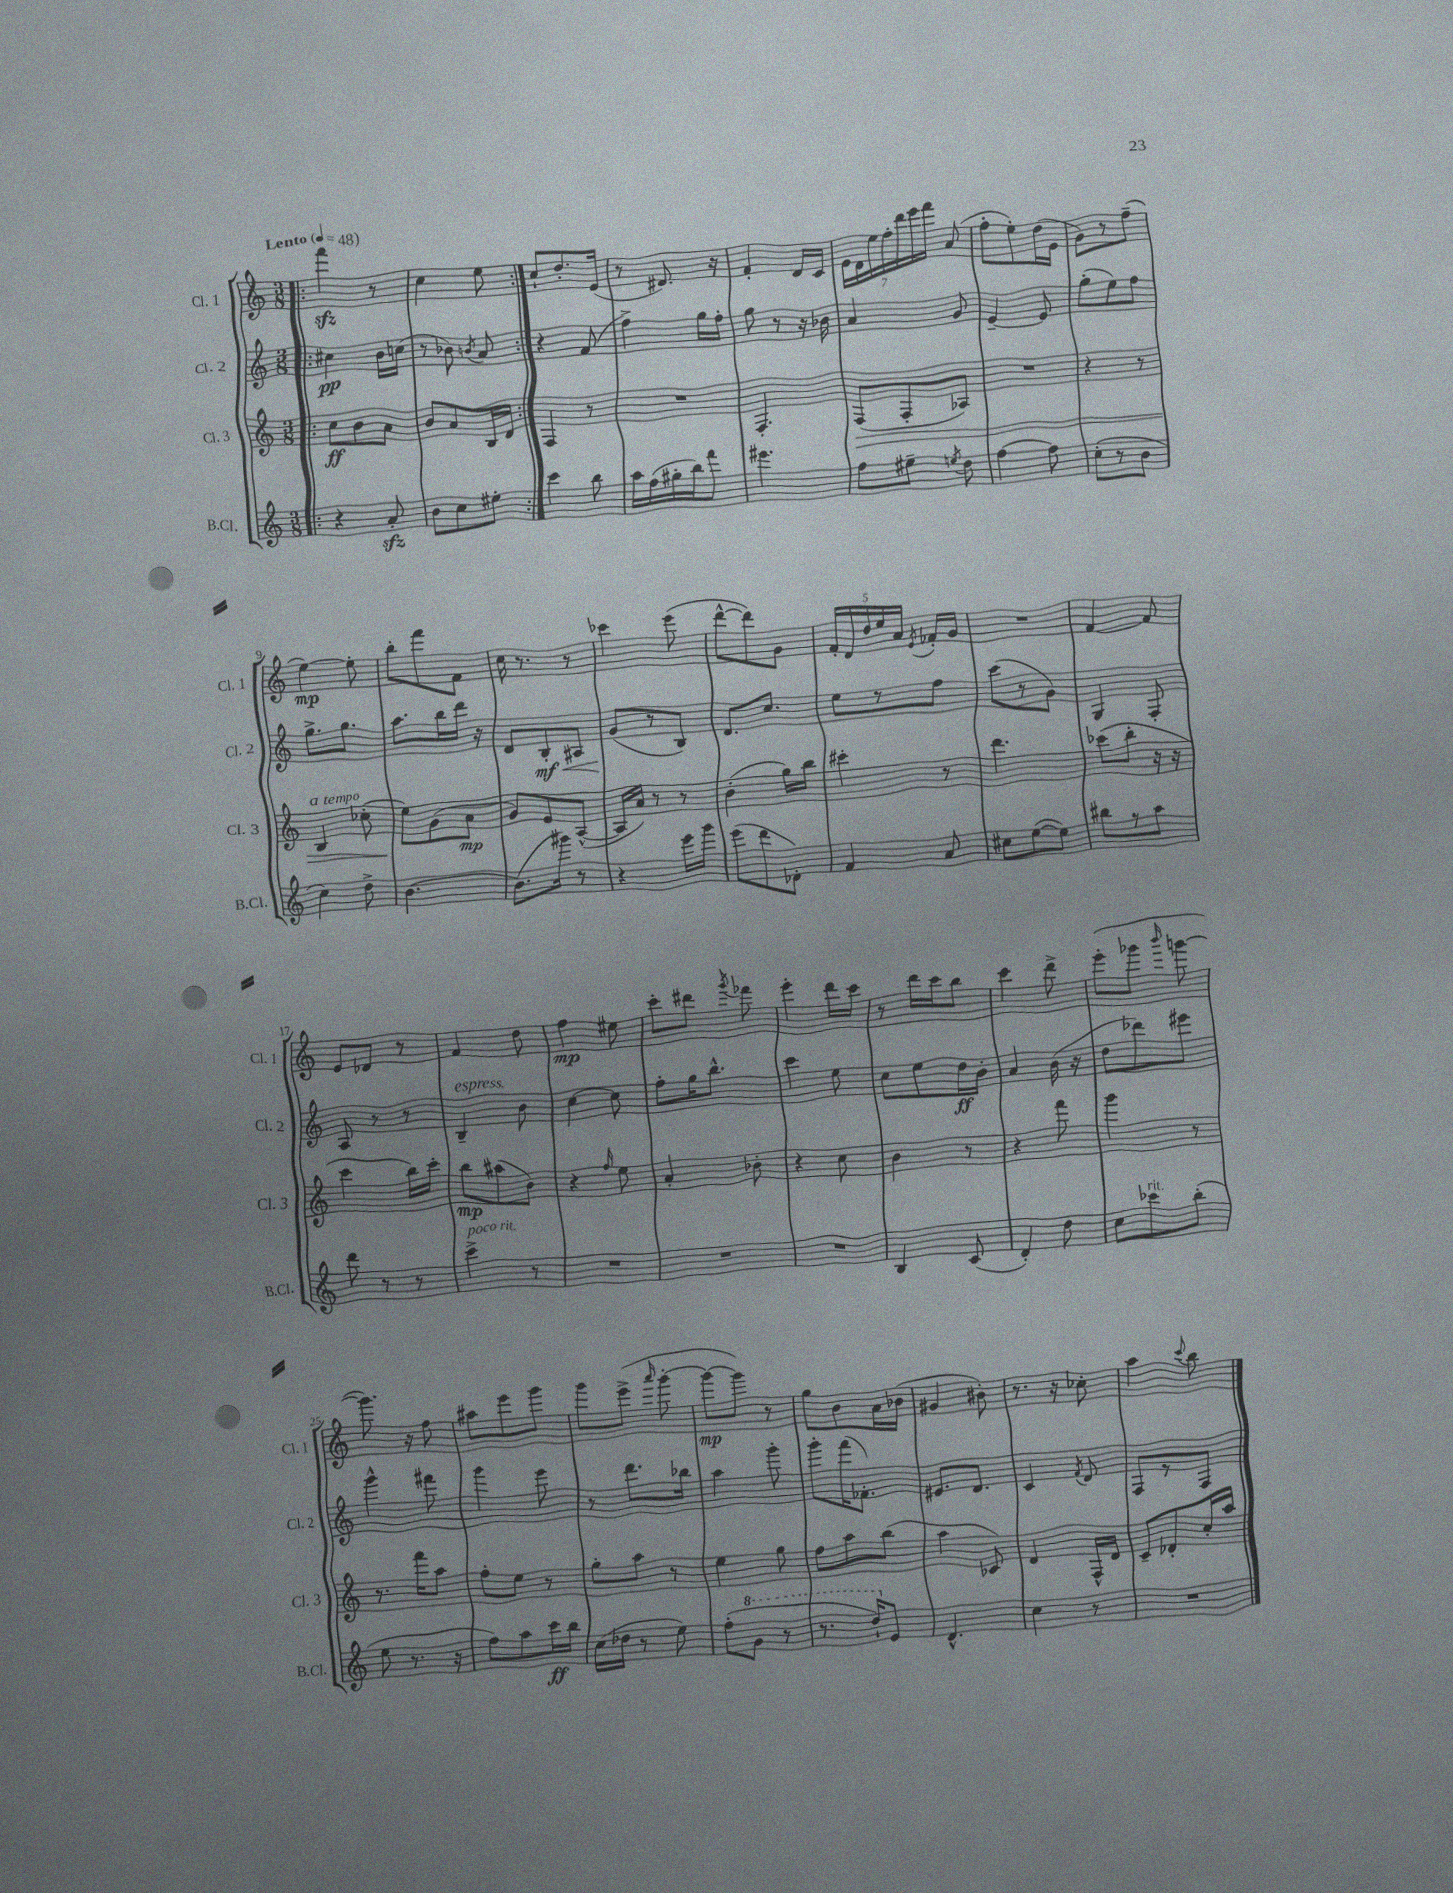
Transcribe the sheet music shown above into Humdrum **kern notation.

**kern	**kern	**kern	**kern
*staff4	*staff3	*staff2	*staff1
*clefG2	*clefG2	*clefG2	*clefG2
*k[]	*k[]	*k[]	*k[]
*M3/8	*M3/8	*M3/8	*M3/8
*MM48	*MM48	*MM48	*MM48
=!|:	=!|:	=!|:	=!|:
4r	8cc\L	4cc#\	4fff\
.	8b\	.	.
8a'/	8a\J	16b\LL	8r
.	.	(16cc\JJ	.
=	=	=	=
8b\L	8b/L	8r	4cc\
8cc\	8a/	8b-\)	.
.	.	8qb/	.
8ee#'\J	16B/L	8a/	8ee\
.	16d/JJ	.	.
=:|!	=:|!	=:|!	=:|!
4ccc\	4F/	4r	8cc`/L
.	.	.	8.dd'/
8bb\	8r	(8f/	.
.	.	.	(16e/Jk
=	=	=	=
16aa\LL	4.r	4ff^\)	8r
(16ff\	.	.	.
16gg#'\	.	.	8.d#/)
16bb\J)	.	.	.
8fff\J	.	16gg\LL	.
.	.	16ff'\JJ	16r
=	=	=	=
4.eee#\	4.F'/	8gg\	4f'/
.	.	8r	.
.	.	16r	16d/LL
.	.	16b-\	16c/JJ
=	=	=	=
8ff\L	(8F/L	4a/	28e\LL
.	.	.	28d\
.	.	.	28ee\
.	.	.	28ff'\
8ee#~\J	8F'/	.	.
.	.	.	28ddd\
.	.	.	28eee\
.	.	.	28fff\JJ
8qee/	.	.	.
8dd\	8A-/J)	8g/	(8a/
=	=	=	=
[4ff\	4.r	[4e~/	8ff'\L
.	.	.	8ee'\)
8ff\]	.	8e/]	(16dd\L
.	.	.	16e\JJ
=	=	=	=
(8cc'\L	4r	(8gg'\L	8g\L)
8r	.	8ee\)	8r
8b\J	8r	8ff\J	(8ff~\J
=	=	=	=
4cc\)	4B/	8.gg^\L	[4ee\)
.	.	8.gg\J	.
8dd^\	(8cc-'\	.	8ee'\]
=	=	=	=
[4.b\	8ee\L)	8.aa\L	8bb'\L
.	(8g\	.	8fff\
.	.	16bb\L	.
.	8a\J	16ddd\JJ	8f\J
.	.	16r	.
=	=	=	=
(8.b\]L	8g/L)	8d/L	16cc\
.	.	.	8.r
.	8e/	8B'/	.
16ggg#\Jk)	.	.	.
8r	([8A^^/J	8A#/J	8r
=	=	=	=
4r	16A/]LL	(8g/L	4ccc-\
.	16a/JJ)	.	.
.	8r	8r	.
16eee\LL	8r	8B/J)	(8eee\
16ggg\JJ	.	.	.
=	=	=	=
(8eee\L	(4b'\	8.d/L	[8ddd^^\L
8ddd\	.	.	8ddd\])
.	.	8.cc/J	.
8d-'\J)	16gg\LL)	.	8g\J
.	16bb\JJ	.	.
=	=	=	=
4f/	4ccc#'\	8ee\L	20f'/LL
.	.	.	20d/
.	.	.	20dd/
.	.	8r	.
.	.	.	20ee/
.	.	.	20a/JJ
.	.	.	8qe/
8a/	8r	8ff\J	16f-'/LL
.	.	.	16g/JJ
=	=	=	=
8cc#\L	4.ddd\	(8ccc\L	4.r
([8ee\	.	8r	.
8ee\]J)	.	8g\J)	.
=	=	=	=
8bb#\L	(8ccc-\L	4G/	[4f/
8r	8bb'\J	.	.
8aa\J	16r	8F'/	8f/]
.	16r	.	.
=	=	=	=
8ddd\	4ccc\	8A/	8e/L
8r	.	8r	8d-/J
8r	16bb\LL)	8r	8r
.	16ccc'\JJ	.	.
=	=	=	=
4ccc^\	8bb\L	4B~/	4f/
.	(8aa#\	.	.
8r	8b\J)	8b\	8dd\
=	=	=	=
4.r	4r	[4cc\	4ff\
.	16qqff/	.	.
.	8ee\	8cc\]	8ee#\
=	=	=	=
4.r	4a'/	8ff'\L	8ccc'\L
.	.	16gg\K	8ddd#\J
.	.	8.bb^^\J	.
.	.	.	8qggg/
.	8b-'\	.	8fff-\
=	=	=	=
4.r	4r	4ccc\	4eee'\
.	8cc\	8ee\	16ddd\LL
.	.	.	16ccc\JJ
=	=	=	=
4B/	4b\	8cc\L	8r
.	.	8ee\	16ddd\LL
.	.	.	16ccc\J
(8c/	8r	16dd\L	8bb\J
.	.	16b'\JJ	.
=	=	=	=
4d'/)	4r	4a/	4ccc\
8dd\	8fff\	(16b\	8ddd^\
.	.	16r	.
=	=	=	=
8cc\L	4ggg\	8dd\L	(8eee'\L
8ccc-\	.	8ddd-\)	8ggg-\J
.	.	.	16qqbbb/
(8bb'\J	8r	8eee#\J	[8ggg\
=	=	=	=
8ee\	8.r	4ggg^^\	8.ggg\])
8.r	.	.	.
.	16fff\LK	.	16r
.	8aa\J	8fff#\	8ff\
16r	.	.	.
=	=	=	=
8ff\L)	8ff'\L	4ggg\	8aa#\L
8aa\	8ee\J	.	8eee\
16ccc\L	8r	8eee\	8ggg\J
16bb\JJ	.	.	.
=	=	=	=
(16cc\LL	8gg'\L	8r	8ggg\L
16dd-\JJ	.	.	.
8r	8aa\J	8.ddd\L	(8eee^\J
.	.	.	16qqaaa/
8ee\)	8r	.	[8ggg'\
.	.	16bb-\Jk	.
=	=	=	=
(8ff'\L	4ee\	4aa\	8ggg\_L
8gg\J	.	.	8ggg\]J)
8r	8gg\	8ggg'\	8r
=	=	=	=
8.r	8ff\L	8ggg'\L	8gg\L
.	8aa\	(16fff\K	8b\
16ddd`/LK)	.	8.f-'\J)	.
8e/J	(8bb\J	.	16a\L
.	.	.	(16b-\JJ
=	=	=	=
4.d^^/	4aa\	8.e#/L	4g#/
.	.	8.d/J	.
.	8c-/)	.	8b#'\)
=	=	=	=
4cc\	4d/	4c/	8.r
.	.	.	16r
.	.	8qf/	.
8r	16F^^/LL	8d/	8cc-'\
.	16d/JJ	.	.
=	=	=	=
4.r	8c~/L	8F/L	4aa\
.	8d-'/	8r	.
.	.	.	8qqccc/
.	16cc'/L	8F/J	8bb\
.	16aa/JJ	.	.
==	==	==	==
*-	*-	*-	*-
